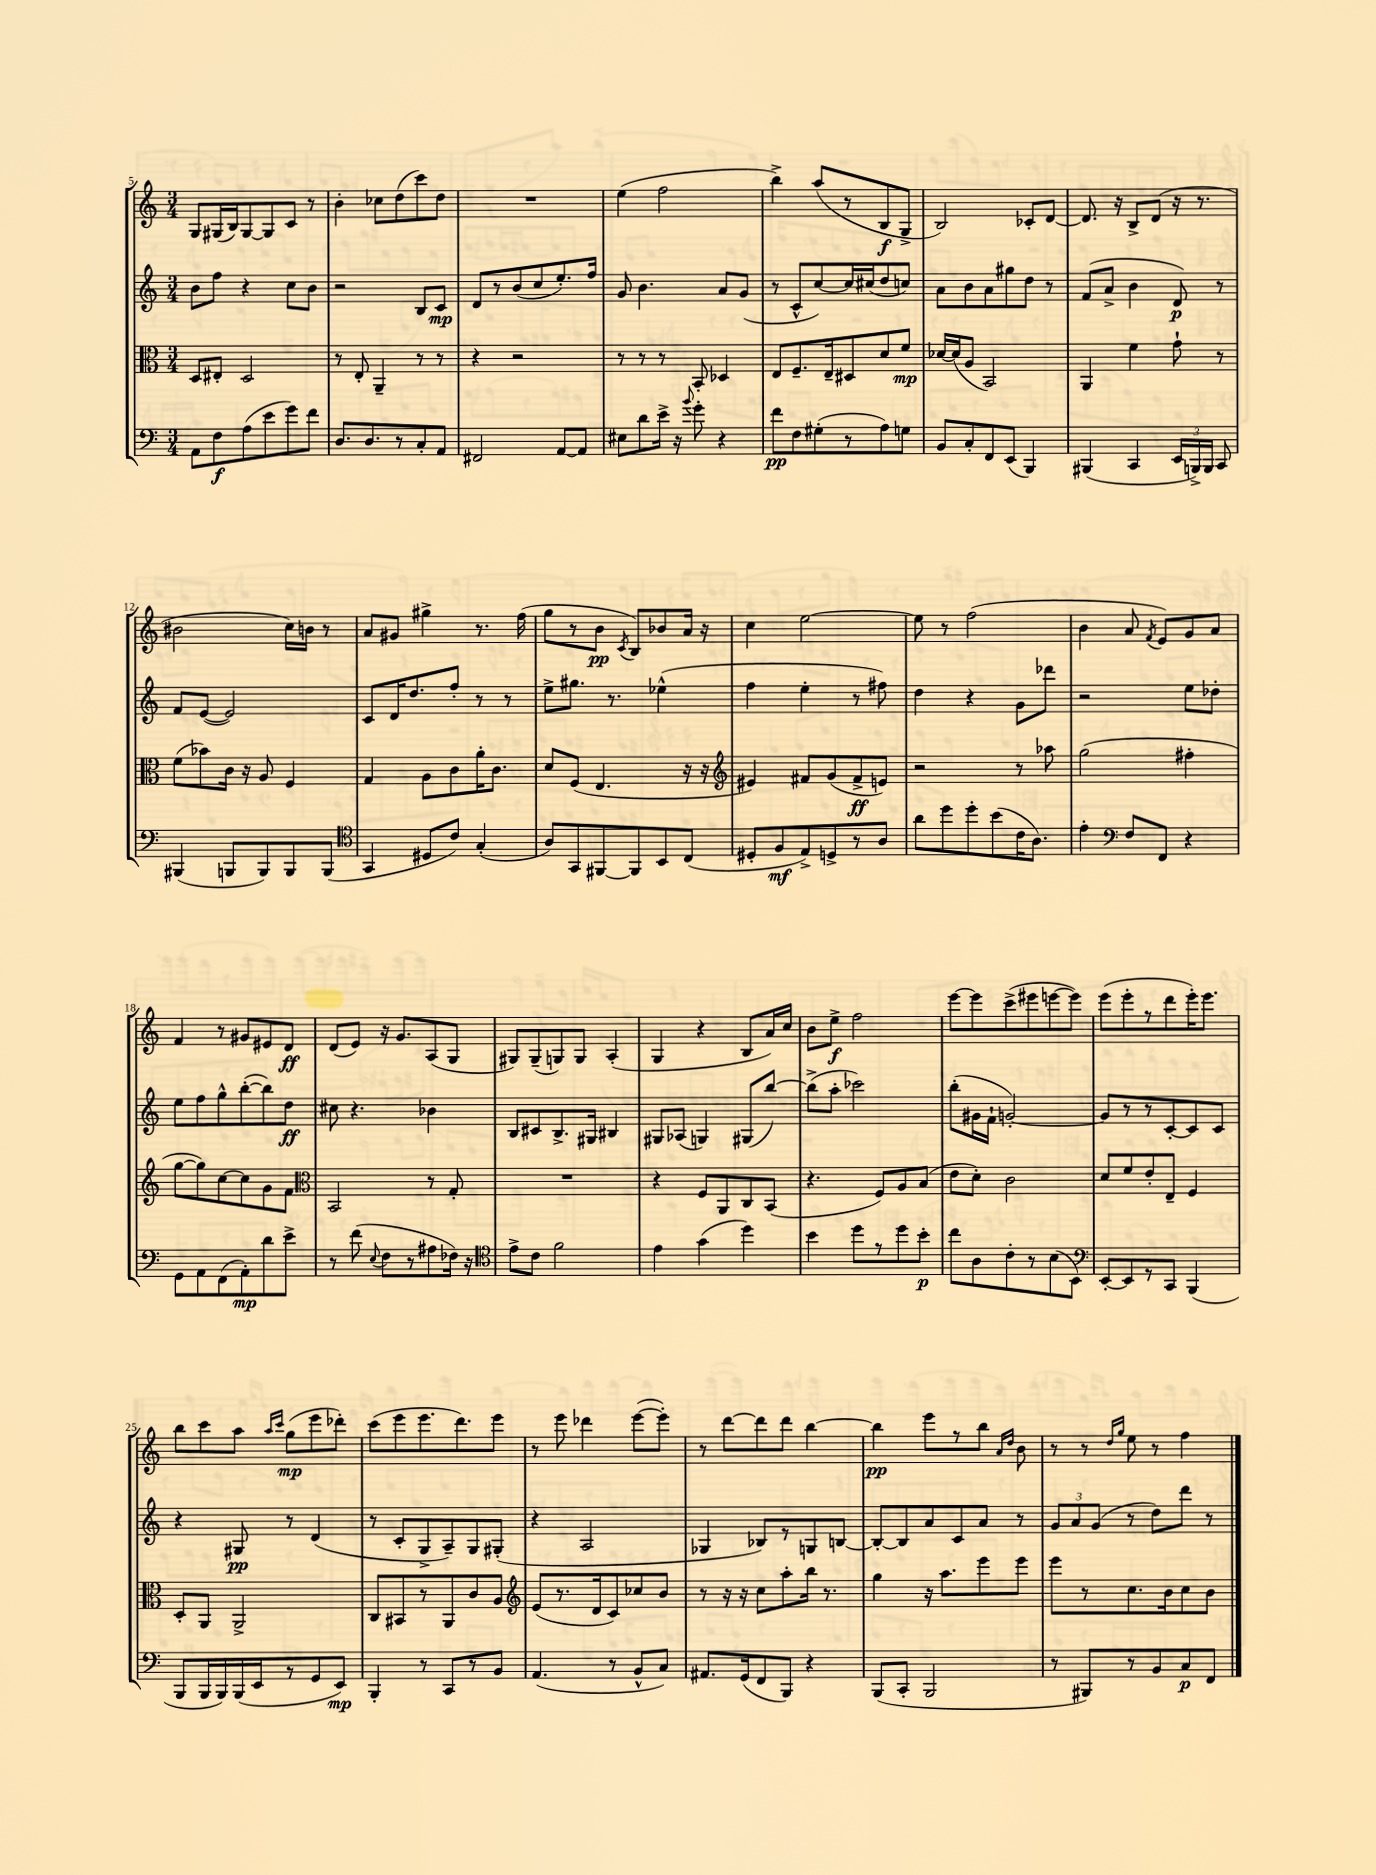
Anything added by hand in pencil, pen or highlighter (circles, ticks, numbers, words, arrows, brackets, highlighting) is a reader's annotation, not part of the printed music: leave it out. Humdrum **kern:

**kern	**dynam	**kern	**dynam	**kern	**dynam	**kern	**dynam
*part4	*part4	*part3	*part3	*part2	*part2	*part1	*part1
*staff4	*staff4	*staff3	*staff3	*staff2	*staff2	*staff1	*staff1
*clefF4	*	*clefC3	*	*clefG2	*	*clefG2	*
*k[]	*	*k[]	*	*k[]	*	*k[]	*
*M3/4	*	*M3/4	*	*M3/4	*	*M3/4	*
=5	=5	=5	=5	=5	=5	=5	=5
8AA\L	.	8D/L	.	8b\L	.	8G/L	.
8F\	f	8E#X'/J	.	8ff\J	.	(16G#X/L	.
.	.	.	.	.	.	16B/J)	.
(8A\	.	2D/	.	4r	.	[8G#/	.
8e\	.	.	.	.	.	8G#/]	.
8g\)	.	.	.	8cc\L	.	8c/J	.
8f\J	.	.	.	8b\J	.	8r	.
=6	=6	=6	=6	=6	=6	=6	=6
8.D/L	.	8r	.	2r	.	4b'\	.
.	.	8E'/	.	.	.	.	.
8.D/	.	.	.	.	.	.	.
.	.	4AA~/	.	.	.	8cc-X\L	.
8r	.	.	.	.	.	(8dd\	.
8C'/	.	8r	.	8B/L	.	8ccc\)	.
8AA/J	.	8r	.	8c/J	mp	8dd\J	.
=7	=7	=7	=7	=7	=7	=7	=7
2FF#X/	.	4r	.	8d/L	.	2.r	.
.	.	.	.	8r	.	.	.
.	.	2r	.	(8b/	.	.	.
.	.	.	.	8cc/	.	.	.
[8AA/L	.	.	.	8.ee'/)	.	.	.
8AA/J]	.	.	.	.	.	.	.
.	.	.	.	16ff/Jk	.	.	.
=8	=8	=8	=8	=8	=8	=8	=8
8E#X\L	.	8r	.	8g/	.	(4ee\	.
8d\	.	8r	.	4.b\	.	.	.
16e^\Jk	.	8r	.	.	.	2ff\	.
16r	.	.	.	.	.	.	.
8qqb/	.	.	.	.	.	.	.
8g'\	.	8BB'/	.	.	.	.	.
4r	.	4D-X/	.	8a/L	.	.	.
.	.	.	.	(8g/J	.	.	.
=9	=9	=9	=9	=9	=9	=9	=9
8f\L	pp	8E/L	.	8r	.	4bb^\)	.
8F\	.	8.F~/	.	8c^^/L	.	.	.
(8G#X'\	.	.	.	[8cc/)	.	(8aa/L	.
.	.	16E~/k	.	.	.	.	.
8r	.	8D#X/	.	16cc/L]	.	8r	.
.	.	.	.	(16cc#X/J	.	.	.
8A\)	.	8d/	.	8dd/	.	8B/	f
8Gn\J	.	8f/J	mp	8ccn/J)	.	8G^/J	.
=10	=10	=10	=10	=10	=10	=10	=10
8BB/L	.	[16d-X/LL	.	8a\L	.	2B/)	.
.	.	(16d-/J]	.	.	.	.	.
8C'/	.	8A/J	.	8b\	.	.	.
8FF/	.	2BB/)	.	8a\	.	.	.
(8EE/J	.	.	.	8gg#X\	.	.	.
4BBB/)	.	.	.	8dd\J	.	8c-X'/L	.
.	.	.	.	8r	.	[8d/J	.
=11	=11	=11	=11	=11	=11	=11	=11
(4BBB#X/	.	4AA/	.	(8f/L	.	8.d/]	.
.	.	.	.	8a^/J	.	.	.
.	.	.	.	.	.	16r	.
4CC/	.	4f\	.	4b\	.	8B^/L	.
.	.	.	.	.	.	(8d/J	.
24EE/LL	.	8g`\	.	8d/)	p	16r	.
24BBBn^/)	.	.	.	.	.	.	.
.	.	.	.	.	.	8.r	.
24BBB/JJ	.	.	.	.	.	.	.
8CC/	.	8r	.	8r	.	.	.
!!LO:LB:g=z
=12	=12	=12	=12	=12	=12	=12	=12
(4BBB#X/	.	(8f\L	.	8f/L	.	2b#X\	.
.	.	8b-X\)	.	([8e/J	.	.	.
8BBBn/L	.	16c\Jk	.	2e/])	.	.	.
.	.	16r	.	.	.	.	.
8BBB/)	.	8A/	.	.	.	.	.
8BBB/	.	4F/	.	.	.	16cc\LL)	.
.	.	.	.	.	.	16bn\JJ	.
(8BBB/J	.	.	.	.	.	8r	.
=13	=13	=13	=13	=13	=13	=13	=13
*clefC4	*	*	*	*	*	*	*
4GG/	.	4G/	.	8c/L	.	8a/L	.
.	.	.	.	16d/K	.	8g#X/J	.
.	.	.	.	8.dd/	.	.	.
8D#X/L	.	8A\L	.	.	.	4gg#X^\	.
8c/J)	.	8c\	.	8ff'/J	.	.	.
(4G'/	.	16a'\K	.	8r	.	8.r	.
.	.	8.c\J	.	.	.	.	.
.	.	.	.	8r	.	.	.
.	.	.	.	.	.	(16ff\	.
=14	=14	=14	=14	=14	=14	=14	=14
8A/L)	.	8d/L	.	8ee^\L	.	8gg\L	.
8GG/	.	(8F/J	.	8.gg#X\J	.	8r	.
[8FF#X/	.	4.E/	.	.	.	8b\J	pp
.	.	.	.	8.r	.	.	.
.	.	.	.	.	.	8qc/	.
8FF#/]	.	.	.	.	.	8B/L)	.
8BB/	.	.	.	(4ee-X^^\	.	8b-X/	.
(8C/J	.	16r	.	.	.	16a/Jk	.
.	.	16r	.	.	.	16r	.
=15	=15	=15	=15	=15	=15	=15	=15
*	*	*clefG2	*	*	*	*	*
8D#X'/L	.	4e#X/)	.	4ff\	.	4cc\	.
8F/	mf	.	.	.	.	.	.
8E^/)	.	8f#X/L	.	4ee'\	.	[2ee\	.
8Dn^/	.	(8g/	.	.	.	.	.
8r	.	8f#^/	ff	8r	.	.	.
8A/J	.	8en/J)	.	8ff#X\)	.	.	.
=16	=16	=16	=16	=16	=16	=16	=16
8a\L	.	2r	.	4dd\	.	8ee\]	.
8dd\	.	.	.	.	.	8r	.
8dd'\	.	.	.	4r	.	(2ff\	.
(8b\	.	.	.	.	.	.	.
16c\K	.	8r	.	8g\L	.	.	.
8.A\J)	.	.	.	.	.	.	.
.	.	8aa-X\	.	8ddd-X\J	.	.	.
=17	=17	=17	=17	=17	=17	=17	=17
4e'\	.	(2gg\	.	2r	.	4b\	.
*clefF4	*	*	*	*	*	*	*
8F/L	.	.	.	.	.	8a/	.
.	.	.	.	.	.	8qf/	.
8FF/J	.	.	.	.	.	8e/L)	.
4r	.	4ff#X'\	.	8ee\L	.	8g/	.
.	.	.	.	8dd-X'\J	.	8a/J	.
!!LO:LB:g=z
=18	=18	=18	=18	=18	=18	=18	=18
8GG\L	.	[8gg\L	.	8ee\L	.	4f/	.
8AA\	.	8gg\])	.	8ff\	.	.	.
(8FF\	.	[8cc\	.	8gg^^\	.	8r	.
8AA'\)	mp	8cc\]	.	([8bb'\	.	8g#X/L	.
8d\	.	8g\	.	8bb\])	.	8e#X/	.
8e^\J	.	8f\J	.	8dd\J	ff	8d/J	ff
=19	=19	=19	=19	=19	=19	=19	=19
*	*	*clefC3	*	*	*	*	*
8r	.	2BB/	.	8cc#X\	.	(8d/L	.
(8f\	.	.	.	4.r	.	8e/J)	.
8qqE/	.	.	.	.	.	.	.
8F\L	.	.	.	.	.	16r	.
.	.	.	.	.	.	8.g/L	.
8r	.	.	.	.	.	.	.
8A#X\	.	8r	.	4b-X\	.	(8A/	.
16F-X\Jk)	.	8G'/	.	.	.	8G/J	.
16r	.	.	.	.	.	.	.
=20	=20	=20	=20	=20	=20	=20	=20
*clefC4	*	*	*	*	*	*	*
8e^\L	.	2.r	.	8B/L	.	8G#X/L)	.
8c\J	.	.	.	8c#X/	.	(8G#~/	.
2f\	.	.	.	8.B^/	.	8Gn/)	.
.	.	.	.	.	.	8G/J	.
.	.	.	.	16G#X/Jk	.	.	.
.	.	.	.	4B#X/	.	(4A'/	.
=21	=21	=21	=21	=21	=21	=21	=21
4e\	.	4r	.	8G#X/L	.	4G/	.
.	.	.	.	(8A-X/J	.	.	.
(4g\	.	8F/L	.	4Gn/)	.	4r	.
.	.	8AA/	.	.	.	.	.
4dd\)	.	8C/	.	(8G#X/L	.	8B/L	.
.	.	(8BB/J	.	[8bb/J)	.	16a/L)	.
.	.	.	.	.	.	16cc/JJ	.
=22	=22	=22	=22	=22	=22	=22	=22
4b\	.	4.r	.	(8bb^\L]	.	8b\L	.
.	.	.	.	8aa'\J	.	8ee^\J	f
8dd\L	.	.	.	2ccc-X\)	.	2ff\	.
8r	.	8F/L)	.	.	.	.	.
8dd\	.	8A/	.	.	.	.	.
8b'\J	p	(8B/J	.	.	.	.	.
=23	=23	=23	=23	=23	=23	=23	=23
8cc\L	.	8e\L	.	(8bb'\L	.	[8eee\L	.
8A\	.	8d'\J)	.	16g#X\L	.	8eee\]	.
.	.	.	.	16f`\JJ	.	.	.
8c'\	.	2c\	.	[2gn'/)	.	(8ccc^\	.
8r	.	.	.	.	.	8eee#X\	.
(8B\	.	.	.	.	.	[8eeen\	.
8BB\J)	.	.	.	.	.	8eee\J])	.
=24	=24	=24	=24	=24	=24	=24	=24
*clefF4	*	*	*	*	*	*	*
[8EE'/L	.	8d/L	.	8g/L]	.	(8eee\L	.
8EE/]	.	8f/	.	8r	.	8eee'\	.
8r	.	8e'/	.	8r	.	8r	.
8CC/J	.	8E~/J	.	[8c'/	.	8ddd\	.
(4BBB/	.	4F/	.	8c/]	.	16eee'\K)	.
.	.	.	.	.	.	8.eee\J	.
.	.	.	.	8c/J	.	.	.
!!LO:LB:g=z
=25	=25	=25	=25	=25	=25	=25	=25
8BBB/L	.	8D'/L	.	4r	.	8bb\L	.
16BBB/L	.	8AA/J	.	.	.	8ccc\	.
16BBB/)	.	.	.	.	.	.	.
(16BBB/	.	2AA^/	.	8G#X/	pp	8aa\J	.
16EE/J	.	.	.	.	.	.	.
.	.	.	.	.	.	16qqaa/LL	.
.	.	.	.	.	.	16qqccc/JJ	.
8r	.	.	.	8r	.	(8gg\L	mp
8GG/	.	.	.	(4d/	.	8eee\	.
8EE/J)	mp	.	.	.	.	8ddd-X'\J)	.
=26	=26	=26	=26	=26	=26	=26	=26
4BBB'/	.	8C/L	.	8r	.	(8ccc\L	.
.	.	8BB#X/	.	8c'/L	.	8eee\	.
8r	.	8r	.	8G^/	.	8.eee\	.
8CC/L	.	8AA/	.	8A~/)	.	.	.
.	.	.	.	.	.	8.ddd\)	.
8r	.	8c/	.	8G/	.	.	.
8BB/J	.	8A/J	.	(8G#X'/J	.	8eee\J	.
=27	=27	=27	=27	=27	=27	=27	=27
*	*	*clefG2	*	*	*	*	*
(4.AA/	.	(8e/L	.	4r	.	8r	.
.	.	8.r	.	.	.	8eee\	.
.	.	.	.	2A/	.	4ddd-X\	.
.	.	16d/k	.	.	.	.	.
8r	.	8c/)	.	.	.	.	.
8BB^^/L	.	8cc-X/	.	.	.	([8eee\L	.
8C/J)	.	8b/J	.	.	.	8eee'\J])	.
=28	=28	=28	=28	=28	=28	=28	=28
8.AA#X/L	.	8r	.	4G-X/	.	8r	.
.	.	16r	.	.	.	[8ddd\L	.
(16GG/k	.	16r	.	.	.	.	.
8FF/	.	8cc\L	.	8B-X/L)	.	8ddd\]	.
8BBB/J)	.	8aa'\	.	8r	.	8ddd\J	.
4r	.	16bb\Jk	.	8Gn/	.	[4bb\	.
.	.	8.r	.	.	.	.	.
.	.	.	.	[8Bn/J	.	.	.
=29	=29	=29	=29	=29	=29	=29	=29
(8BBB/L	.	4gg\	.	8B'/L_	.	4bb\]	pp
8CC'/J	.	.	.	8B/]	.	.	.
2BBB/	.	16r	.	8a/	.	8eee\L	.
.	.	8.aa\L	.	.	.	.	.
.	.	.	.	8c/	.	8r	.
.	.	8eee\	.	8a/J	.	8bb\J	.
.	.	.	.	.	.	16qqa/LL	.
.	.	.	.	.	.	16qqdd/JJ	.
.	.	8eee\J	.	8r	.	8b\	.
=30	=30	=30	=30	=30	=30	=30	=30
8r	.	8eee\L	.	12g/L	.	8r	.
.	.	.	.	12a/	.	.	.
8BBB#X/L)	.	8r	.	.	.	8r	.
.	.	.	.	(12g/J	.	.	.
.	.	.	.	.	.	16qqdd/LL	.
.	.	.	.	.	.	16qqgg/JJ	.
8r	.	8.cc\	.	8r	.	8ee\	.
8BB/	.	.	.	8dd\L)	.	8r	.
.	.	16b\k	.	.	.	.	.
8C/	p	8cc\	.	8ddd\J	.	4ff\	.
8FF/J	.	8b\J	.	8r	.	.	.
==	==	==	==	==	==	==	==
*-	*-	*-	*-	*-	*-	*-	*-
